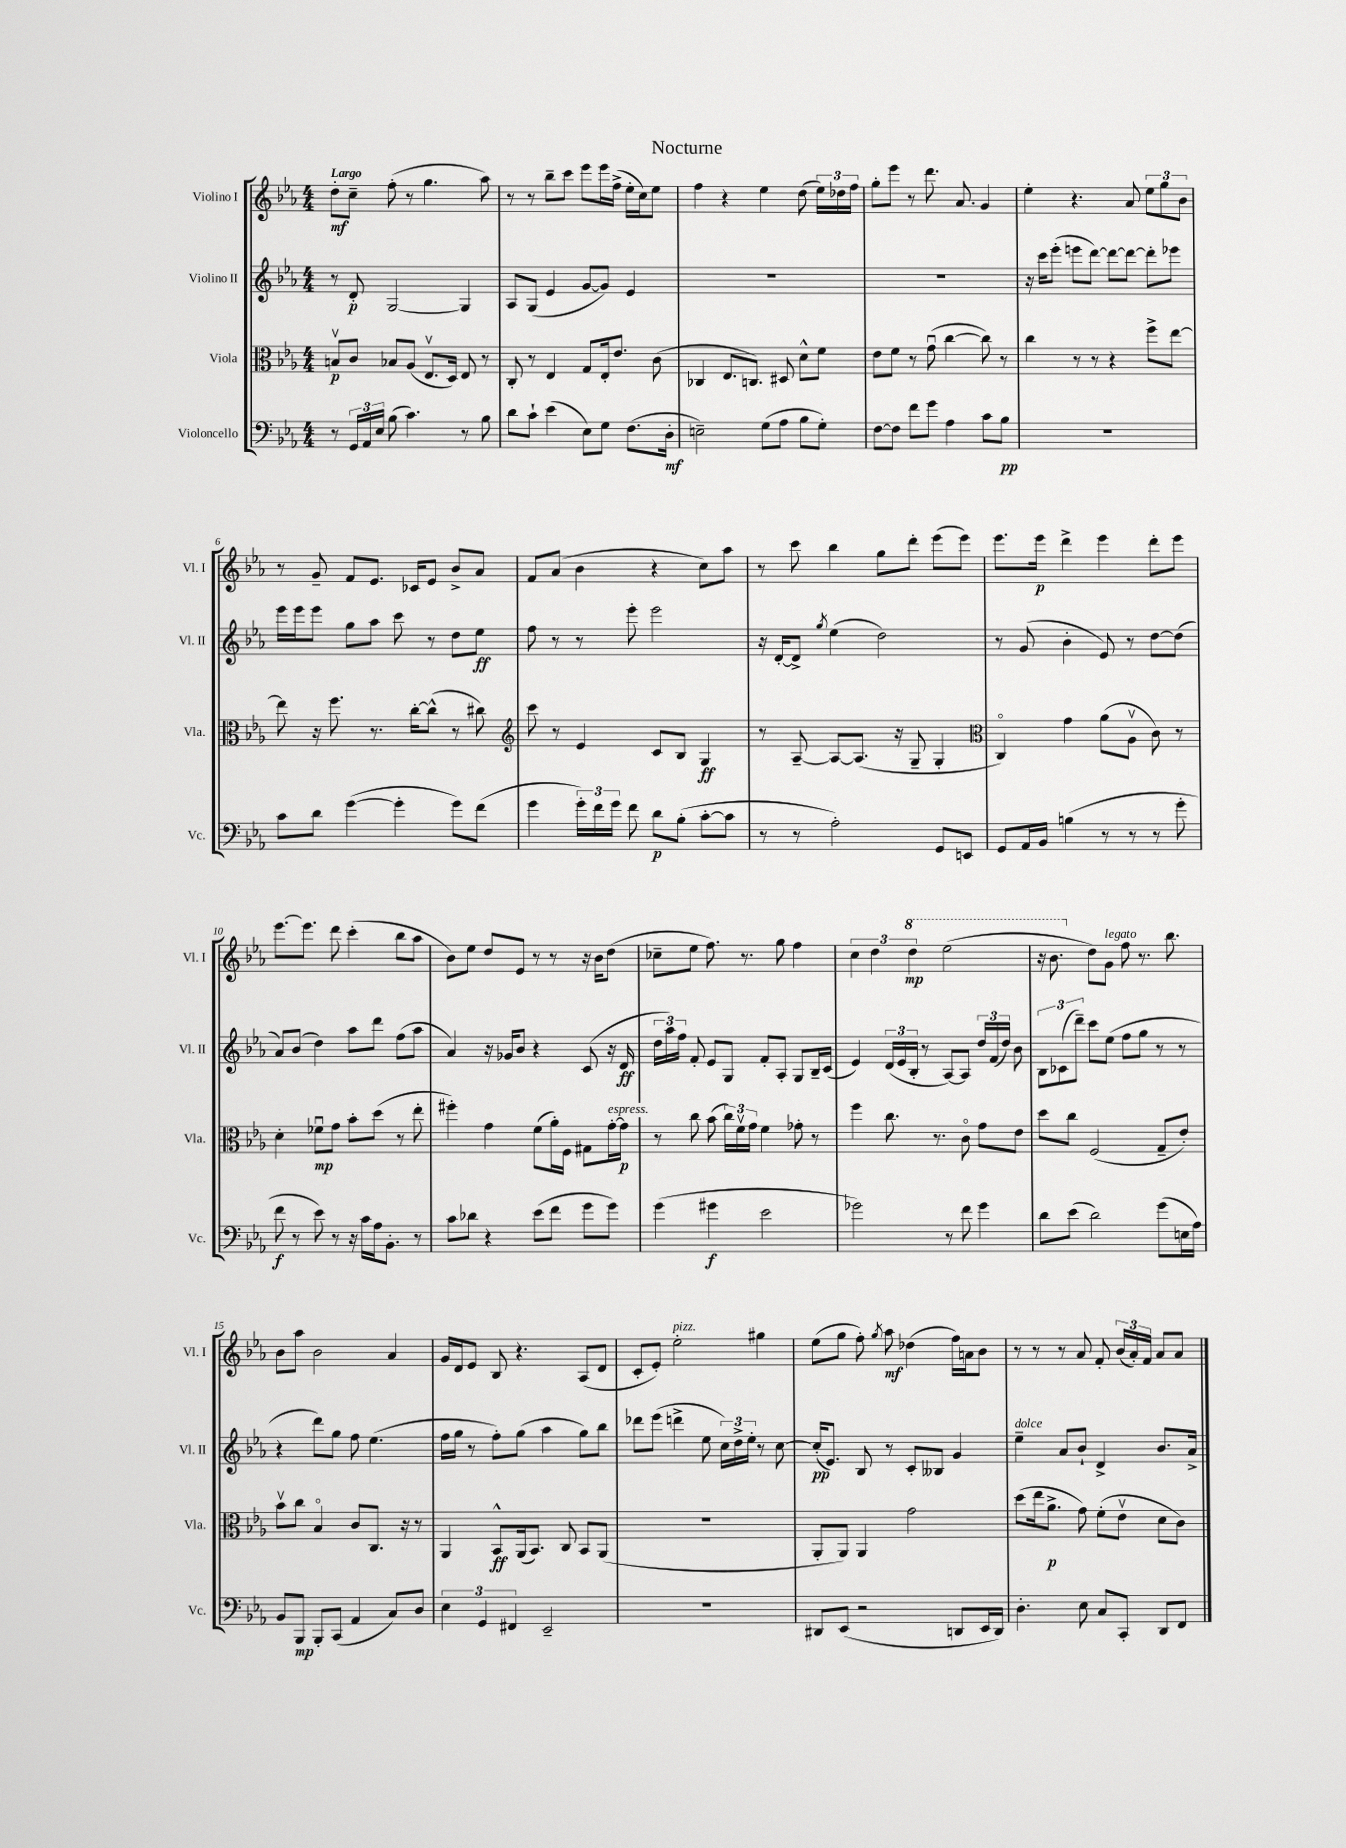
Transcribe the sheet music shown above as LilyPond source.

\header { title = "Nocturne" }
<<
\new StaffGroup <<
\new Staff = "s0" \with { instrumentName = "Violino I" shortInstrumentName = "Vl. I" } {
    \clef treble \key ees \major \numericTimeSignature \time 4/4 \tempo "Largo"
    \autoBeamOff d''8[-.\mf c''8]-- f''8-.( r8 g''4. aes''8) |
    r8 r8 bes''8[-- c'''8] ees'''8[ ees'''16 f''16]->( ees''16[-. c''16) ees''8] |
    f''4 r4 ees''4 d''8( \tuplet 3/2 { ees''16[) des''16 f''16] } |
    g''8[-. ees'''8] r8 d'''8. aes'8. g'4 |
    ees''4-. r4. aes'8 \tuplet 3/2 { ees''8[ g''8 bes'8] } |
    r8 g'8-- f'8[ ees'8.] ces'16[ ees'8] bes'8[-> aes'8] |
    f'8[ aes'8]( bes'4 r4 c''8[) aes''8] |
    r8 c'''8 bes''4 g''8[ d'''8]-. ees'''8[( ees'''8]) |
    ees'''8.[ ees'''16]\p d'''4-> ees'''4 d'''8[-. ees'''8] |
    ees'''8.[~ ees'''8.] d'''8 c'''4-.( bes''8[ aes''8] |
    bes'8[) ees''8] d''8[ ees'8] r8 r8 r16 bes'16[ d''8]( |
    ces''8[-- ees''8] f''8.) r8. g''8 f''4 |
    \tuplet 3/2 { c''4 d''4 \ottava #1 d'''4\mp } ees'''2( |
    r16 bes''8. \ottava #0 d''8[) g'8]^\markup { \italic "legato" } f''8 r8. bes''8. |
    bes'8[ aes''8] bes'2 aes'4 |
    g'16[ d'16 ees'8] bes8 r4. aes8[( d'8] |
    c'8[-. ees'8]-.) ees''2-.^\markup { \italic "pizz." } gis''4 |
    ees''8[( g''8] f''8-.) \acciaccatura { g''8 } aes''8\mf des''4( f''16[) a'16 bes'8] |
    r8 r8 r8 aes'8 f'8-. \tuplet 3/2 { bes'16[( aes'16-.) f'16] } aes'8[ aes'8] \bar "|." |
}
\new Staff = "s1" \with { instrumentName = "Violino II" shortInstrumentName = "Vl. II" } {
    \clef treble \key ees \major \numericTimeSignature \time 4/4
    \autoBeamOff r8 d'8-.\p g2~ g4 |
    aes8[ g8]( ees'4 g'8[~ g'8]) ees'4 |
    r1 |
    R1 |
    r16 c'''16[ ees'''8]-.( e'''8[ d'''8]~) d'''8[~ d'''8]~ d'''8[-. ees'''8] |
    ees'''16[ ees'''16 ees'''8] g''8[ aes''8] c'''8 r8 d''8[ ees''8]\ff |
    f''8 r8 r8 ees'''8-. ees'''2 |
    r16 d'16[~-. d'8]-> \acciaccatura { g''8 } ees''4( d''2) |
    r8 g'8( bes'4-. ees'8) r8 d''8[~ d''8]( |
    aes'8[) bes'8]( d''4) aes''8[ d'''8] f''8[( aes''8] |
    aes'4) r16 ges'16[ bes'8] r4 c'8( r16 d'16\ff |
    \tuplet 3/2 { d''16[ aes''16) f''16] } f'8-. ees'8[ g8] f'8[-. aes8]-. g8[ bes16-- c'16]( |
    ees'4) \tuplet 3/2 { d'16[( ees'16 bes16]-. } r8 aes8[~) aes8] \tuplet 3/2 { d''16[ f'16( d''16]) } bes'8 |
    \tuplet 3/2 { bes8[ ces'8( d'''8]--) } c'''8[ ees''8]( f''8[ g''8] r8 r8 |
    r4 d'''8[) g''8] f''8 ees''4.( |
    f''16[ g''16] r8 f''8[-.) g''8]( aes''4 g''8[) bes''8] |
    des'''8[ ees'''8]( d'''4-> ees''8 \tuplet 3/2 { c''16[) d''16-> ees''16]-. } r8 c''8~ |
    c''16[-.\pp( ees'8.]) bes8 r8 c'8[-. beses8] g'4 |
    ees''4--^\markup { \italic "dolce" } aes'8[ bes'8]-! d'4-> bes'8.[ aes'16]-> \bar "|." |
}
\new Staff = "s2" \with { instrumentName = "Viola" shortInstrumentName = "Vla." } {
    \clef alto \key ees \major \numericTimeSignature \time 4/4
    \autoBeamOff b8[\upbow\p c'8] bes8[ aes8]( ees8.[\upbow d16]) ees8 r8 |
    c8-. r8 ees4 g8[ ees16-. ees'8.] c'8( |
    ces4 ees8.[ c8.]) dis8 d'8[-^ f'8] |
    ees'8[ f'8] r8 g'8\downbow( c''4~ c''8) r8 |
    c''4 r8 r8 r4 f''8[-> ees''8]~ |
    ees''8 r16 f''8. r8. c''16[~-. c''8]-^( r8 cis''8) |
    \clef treble c'''8 r8 ees'4 c'8[ bes8] g4\ff |
    r8 aes8~-- aes8[~ aes8.]( r16 g8-- g4-. |
    \clef alto c4\flageolet) g'4 aes'8[( aes8]\upbow c'8) r8 |
    d'4-. fes'8[\downbow\mp g'8] bes'8[-. d''8]( r8 ees''8-. |
    fis''4-.) g'4 f'8[( aes'16-.) f16] gis8[ g'16~-.^\markup { \italic "espress." } g'16]\p |
    r8 c''8 bes'8( \tuplet 3/2 { c''16[) f'16\upbow g'16] } f'4 ges'8-. r8 |
    f''4 c''8. r8. c'8\flageolet g'8[ ees'8] |
    d''8[ c''8] f2( g8[-- ees'8]-.) |
    bes'8[\upbow c''8] bes4\flageolet c'8[ c8.] r16 r8 |
    aes,4 bes,8[-^\ff aes,16( bes,8.]) c8 bes,8[ aes,8]( |
    R1 |
    aes,8[-. aes,8]) aes,4 g'2 |
    d''8[( ees''16 aes'8.]->\p g'8) f'8[-.( ees'8]\upbow d'8[ c'8]) \bar "|." |
}
\new Staff = "s3" \with { instrumentName = "Violoncello" shortInstrumentName = "Vc." } {
    \clef bass \key ees \major \numericTimeSignature \time 4/4
    \autoBeamOff r8 \tuplet 3/2 { g,16[ aes,16 ees16] } bes8( c'4.) r8 bes8 |
    d'8[ c'8]-! ees'4( ees8[) g8] f8.[( d16]-.\mf |
    e2--) g8[( aes8] bes8[ g8]-.) |
    f8[~ f8] f'8[ g'8] aes4 c'8[ bes8]\pp |
    R1 |
    c'8[ d'8] g'4~( g'4-. g'8[) f'8]( |
    g'4 \tuplet 3/2 { g'16[-.) f'16 g'16] } f'8 d'8[\p bes8]-.( c'8[~-. c'8] |
    r8 r8 aes2-.) g,8[ e,8] |
    g,8[ aes,16 bes,16] b4( r8 r8 r8 g'8-. |
    f'8\f r8 ees'8) r8 r16 c'16[ aes16 bes,8.]-. r8 |
    c'8[ des'8] r4 ees'8[( f'8] g'8[ g'8]) |
    g'4( gis'4\f ees'2 |
    ges'2) r8 f'8 ges'4 |
    d'8[ ees'8]( d'2) g'8[( e16 aes16]) |
    bes,8[ bes,,8]\mp bes,,8[-. c,8]( aes,4 c8[) d8] |
    \tuplet 3/2 { ees4 g,4 fis,4 } ees,2-- |
    R1 |
    dis,8[ ees,8]( r2 d,8[ ees,16 d,16]) |
    d4.-. ees8 c8[ c,8]-. d,8[ f,8] \bar "|." |
}
>>
>>
